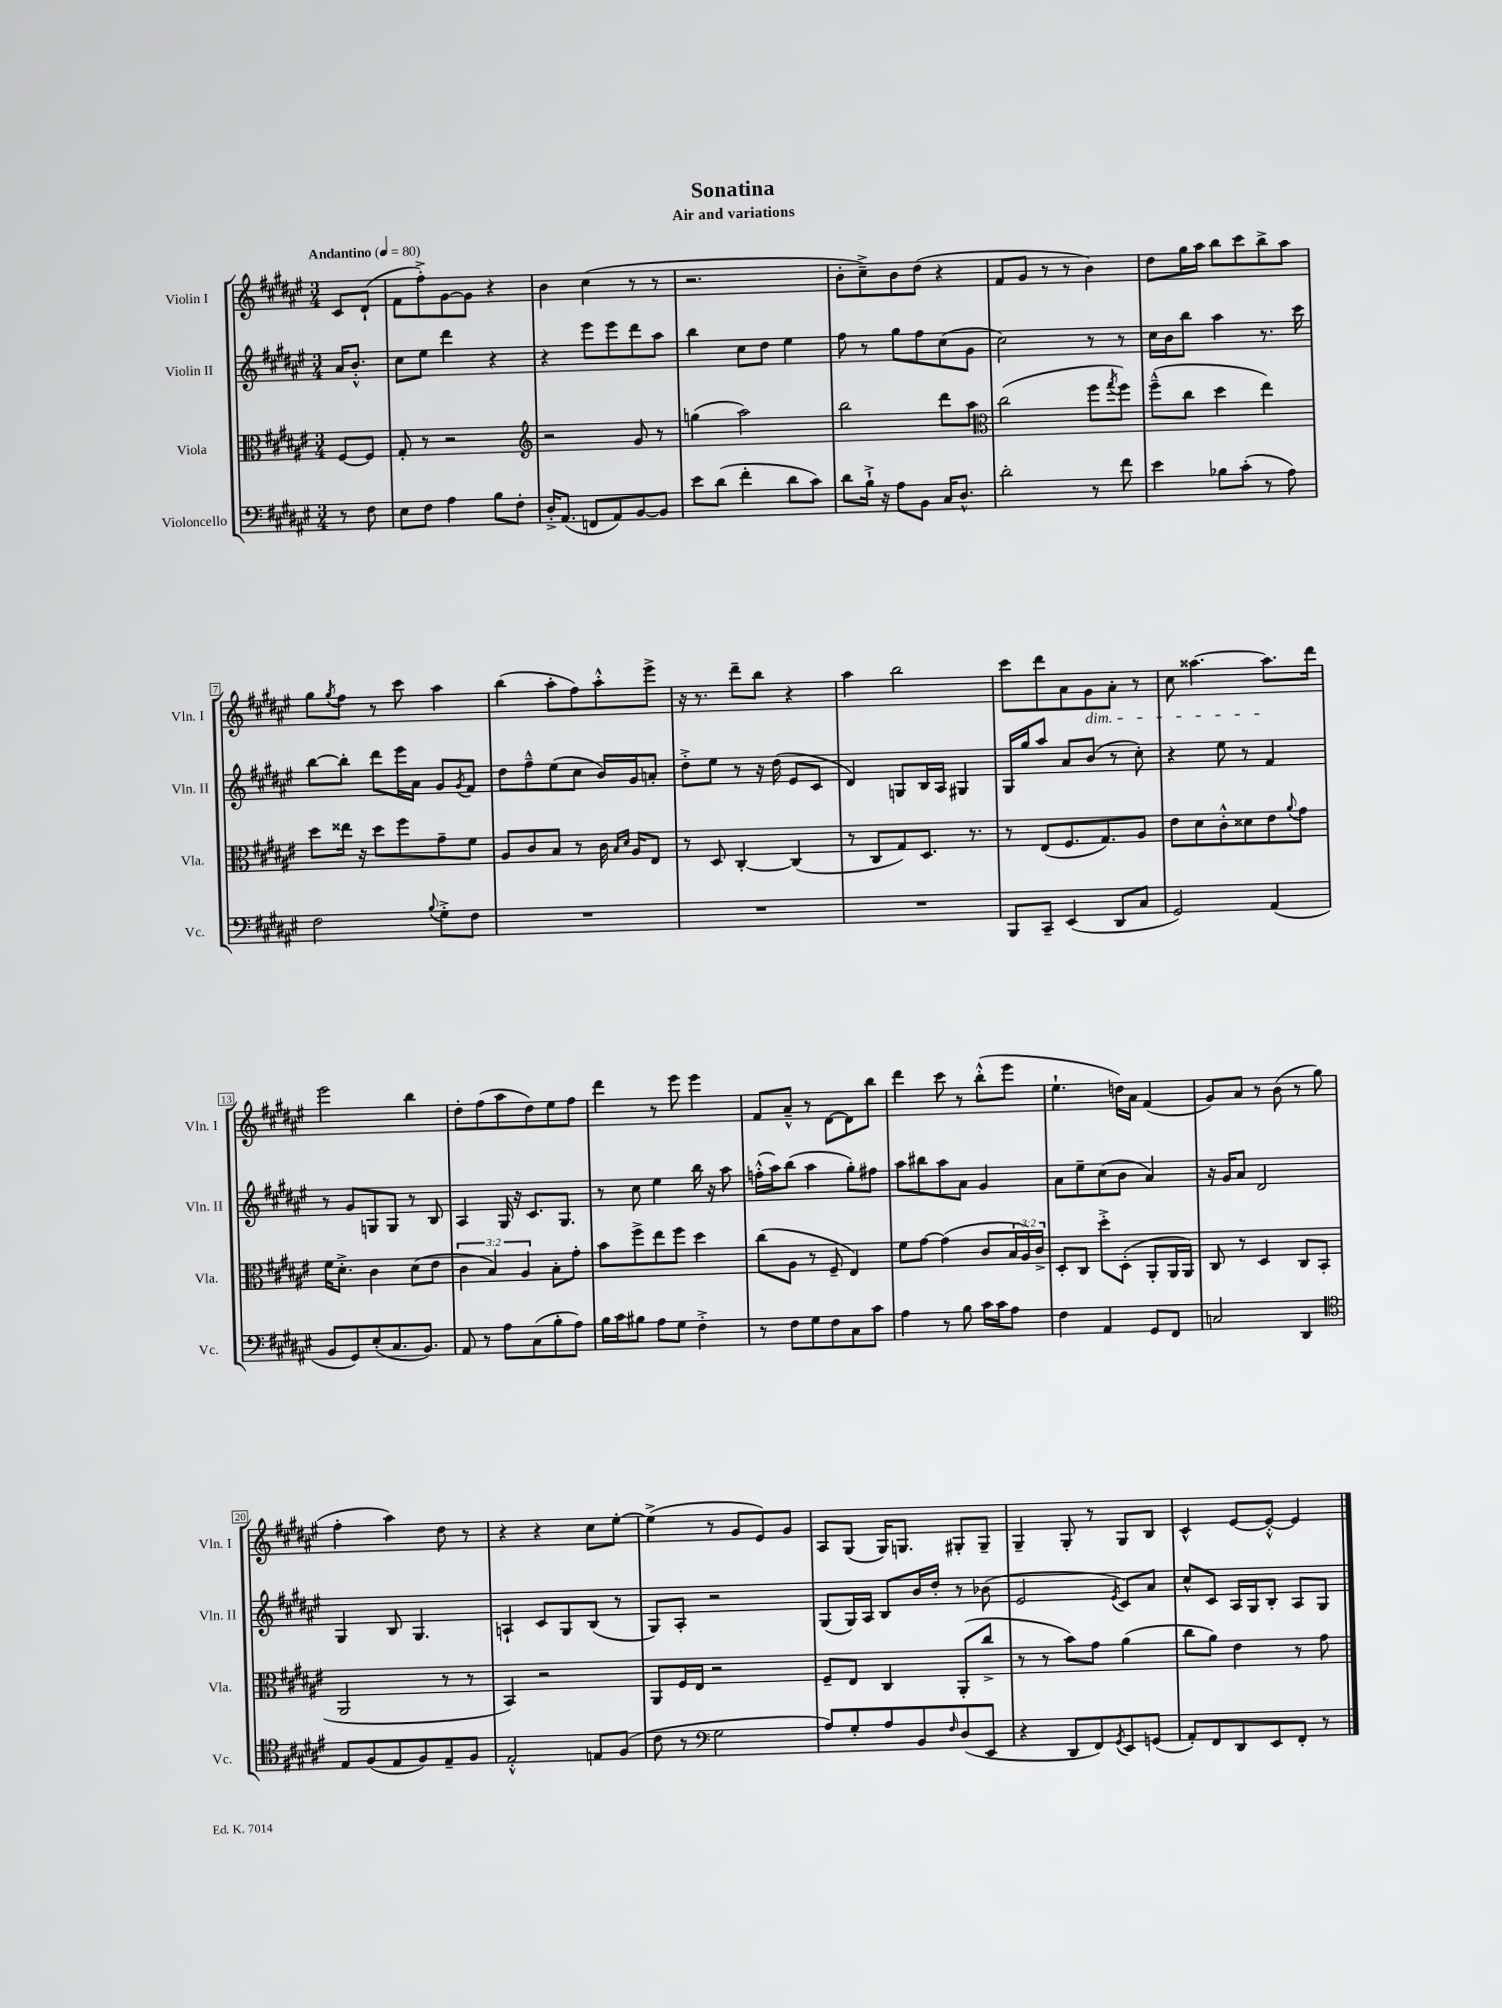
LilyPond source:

\header { title = "Sonatina" subtitle = "Air and variations" }
<<
\new StaffGroup <<
\new Staff = "s0" \with { instrumentName = "Violin I" shortInstrumentName = "Vln. I" } {
    \clef treble \key fis \major \numericTimeSignature \time 3/4 \partial 4 \tempo "Andantino" 4 = 80
    cis'8 dis'8-!( |
    fis'8 fis''8-.->) gis'8~ gis'8 r4 |
    b'4 cis''4( r8 r8 |
    r2. |
    b'8-. cis''8--->) b'8 dis''8( r4 |
    fis'8 gis'8 r8 r8 b'4) |
    dis''8 gis''16 ais''16 b''8 cis'''8 b''8-> ais''8 |
    gis''8 \acciaccatura { gis''8 } fis''8 r8 cis'''8 ais''4 |
    b''4( ais''8-. fis''8) ais''8-.-^ eis'''8-> |
    r16 r8. dis'''8-- b''8 r4 |
    ais''4 b''2 |
    cis'''8 dis'''8 ais'8 gis'8\dim ais'8-. r8 |
    cis''8 aisis''4.~ aisis''8.\! dis'''16 |
    eis'''2 b''4 |
    dis''8-. fis''8( ais''8 dis''8) eis''8 fis''8 |
    dis'''4 r8 eis'''8 eis'''4 |
    fis'8 ais'8---^ r8 dis'8~ dis'8 b''8 |
    dis'''4 cis'''8 r8 b''8-.-^( eis'''8 |
    eis''4.-! d''16) ais'16 fis'4( |
    gis'8) ais'8 r8 b'8( r8 gis''8 |
    fis''4-. ais''4) dis''8 r8 |
    r4 r4 cis''8 eis''8~-. |
    eis''4->( r8 gis'8 eis'8) gis'8 |
    ais8 gis8( gis16) g8. gis8-. gis8-- |
    gis4-- gis8-. r8 gis8 b8 |
    cis'4-^ eis'8~ eis'8~-.-^ eis'4 \bar "|." |
}
\new Staff = "s1" \with { instrumentName = "Violin II" shortInstrumentName = "Vln. II" } {
    \clef treble \key fis \major \numericTimeSignature \time 3/4 \partial 4
    ais'16 b'8.-.-^ |
    cis''8 eis''8 dis'''4 r4 |
    r4 eis'''8 eis'''8 dis'''8 ais''8 |
    b''4 cis''8 dis''8 eis''4 |
    fis''8 r8 gis''8 fis''8 cis''8( gis'8 |
    cis''2) r8 r8 |
    cis''16 b'16 b''8 ais''4 r8. cis'''16 |
    b''8~ b''8-. dis'''8 eis'''16 ais'16 gis'8 \acciaccatura { gis'8 } fis'8 |
    dis''8 fis''8---^ eis''8( cis''8 b'16) gis'16 a'8-. |
    dis''8-.-> eis''8 r8 r16 dis''16( eis'8 cis'8 |
    dis'4) g8 b16 ais16 gis4 |
    gis16 gis''16 ais''8 ais'8 b'8( r8 cis''8-.) |
    r4 eis''8 r8 fis'4 |
    r8 gis'8 g8 g8 r8 b8 |
    ais4 gis16 r16 cis'8. gis8. |
    r8 cis''8 eis''4 b''16 r16 ais''8 |
    f''16-.-^( ais''16) b''8( ais''4 gis''8-.) fis''8 |
    ais''8 bis''8 ais''8 ais'8 gis'4 |
    ais'8 eis''8-- cis''8( b'8 ais'4) |
    r16 gis'16 ais'8 dis'2 |
    gis4 b8 gis4. |
    a4-! cis'8 gis8 b8( r8 |
    gis8) ais8-. r2 |
    gis8( gis16) ais16 b8 b'16 dis''16-. r8 bes'8( |
    eis'2 \acciaccatura { eis'8 } cis'8) ais'8 |
    cis''8-^ cis'8 ais16 gis16 b8-. ais8 gis8 \bar "|." |
}
\new Staff = "s2" \with { instrumentName = "Viola" shortInstrumentName = "Vla." } {
    \clef alto \key fis \major \numericTimeSignature \time 3/4 \override Staff.TupletNumber.text = #tuplet-number::calc-fraction-text \partial 4
    fis8~ fis8 |
    gis8-. r8 r2 |
    \clef treble r2 gis'8 r8 |
    g''4( ais''2) |
    b''2 dis'''8 ais''8 |
    \clef alto cis''2( fis''8 \acciaccatura { gis''8 } fis''8) |
    fis''8---^( cis''8 dis''4 eis''4) |
    dis''8 eisis''16 r16 dis''8 fis''8 gis'8-- fis'8 |
    ais8 cis'8 b8 r8 cis'16 \grace { b16 dis'16 } ais16 eis8 |
    r8 dis8 cis4~-. cis4( |
    r8 cis8 gis8) dis8. r8. |
    r8 eis8( fis8. gis8.) ais8 |
    eis'8 dis'8 cis'8-.-^ disis'8 eis'8 \appoggiatura { ais'8 } gis'8 |
    fis'16 dis'8.-.-> cis'4 dis'8( eis'8 |
    \tuplet 3/2 { cis'4 b4) ais4 } b8-. gis'8-. |
    b'8 fis''8-> eis''8 fis''8 dis''4 |
    cis''8( ais8 r8 fis8-- eis4) |
    fis'8 gis'8~ gis'4( cis'8 \tuplet 3/2 { b16 ais16) cis'16-> } |
    dis8-. cis8 dis''8-.-> dis8-.( ais,8-. ais,16 ais,16) |
    cis8 r8 dis4 cis8 b,8( |
    ais,2 r8 r8 |
    b,4) r2 |
    ais,8 fis16 eis16 r2 |
    fis8-- eis8 cis4 ais,8-.( cis''8-> |
    r8 r8 b'8) gis'8 ais'4( |
    cis''8 ais'8) eis'4 r8 gis'8 \bar "|." |
}
\new Staff = "s3" \with { instrumentName = "Violoncello" shortInstrumentName = "Vc." } {
    \clef bass \key fis \major \numericTimeSignature \time 3/4 \partial 4
    r8 fis8 |
    eis8 fis8 ais4 b8 fis8-. |
    dis16-.-> ais,8.( f,8 ais,8) b,8~ b,8 |
    eis'8 dis'8( fis'4-. dis'8 cis'8) |
    dis'8 b16-!-> r16 ais8 b,8 cis16 dis8.-^ |
    dis'2-. r8 fis'8 |
    eis'4 bes8 cis'8-.( r8 ais8) |
    fis2 \appoggiatura { b8 } gis8-.-> fis8 |
    R2. |
    R2. |
    R2. |
    b,,8 cis,8-- eis,4( dis,8 cis8 |
    gis,2) ais,4( |
    b,8 gis,8) eis8-.( cis8. b,8.) |
    ais,8 r8 ais8 cis8( b8-. ais8) |
    b16 cis'16 bis8 ais8 gis8 fis4-.-> |
    r8 fis8 gis8 fis8 cis8 cis'8 |
    ais4 r8 b8 cis'16 cis'16 ais8 |
    fis4 ais,4 gis,8 fis,8 |
    c2 dis,4 |
    \clef tenor eis8 fis8( eis8 fis8) eis8-- fis8 |
    eis2-.-^ e8 fis8( |
    cis'8 r8 \clef bass gis2 |
    ais8) gis8-. ais8 b,8 \grace { fis16 } dis8( eis,8 |
    r4 dis,8 fis,8) \acciaccatura { gis,8 } eis,8 g,8( |
    ais,8-.) fis,8 dis,8 eis,8 fis,8-. r8 \bar "|." |
}
>>
>>
\layout { \context { \Score \override BarNumber.stencil = #(make-stencil-boxer 0.1 0.3 ly:text-interface::print) } }
